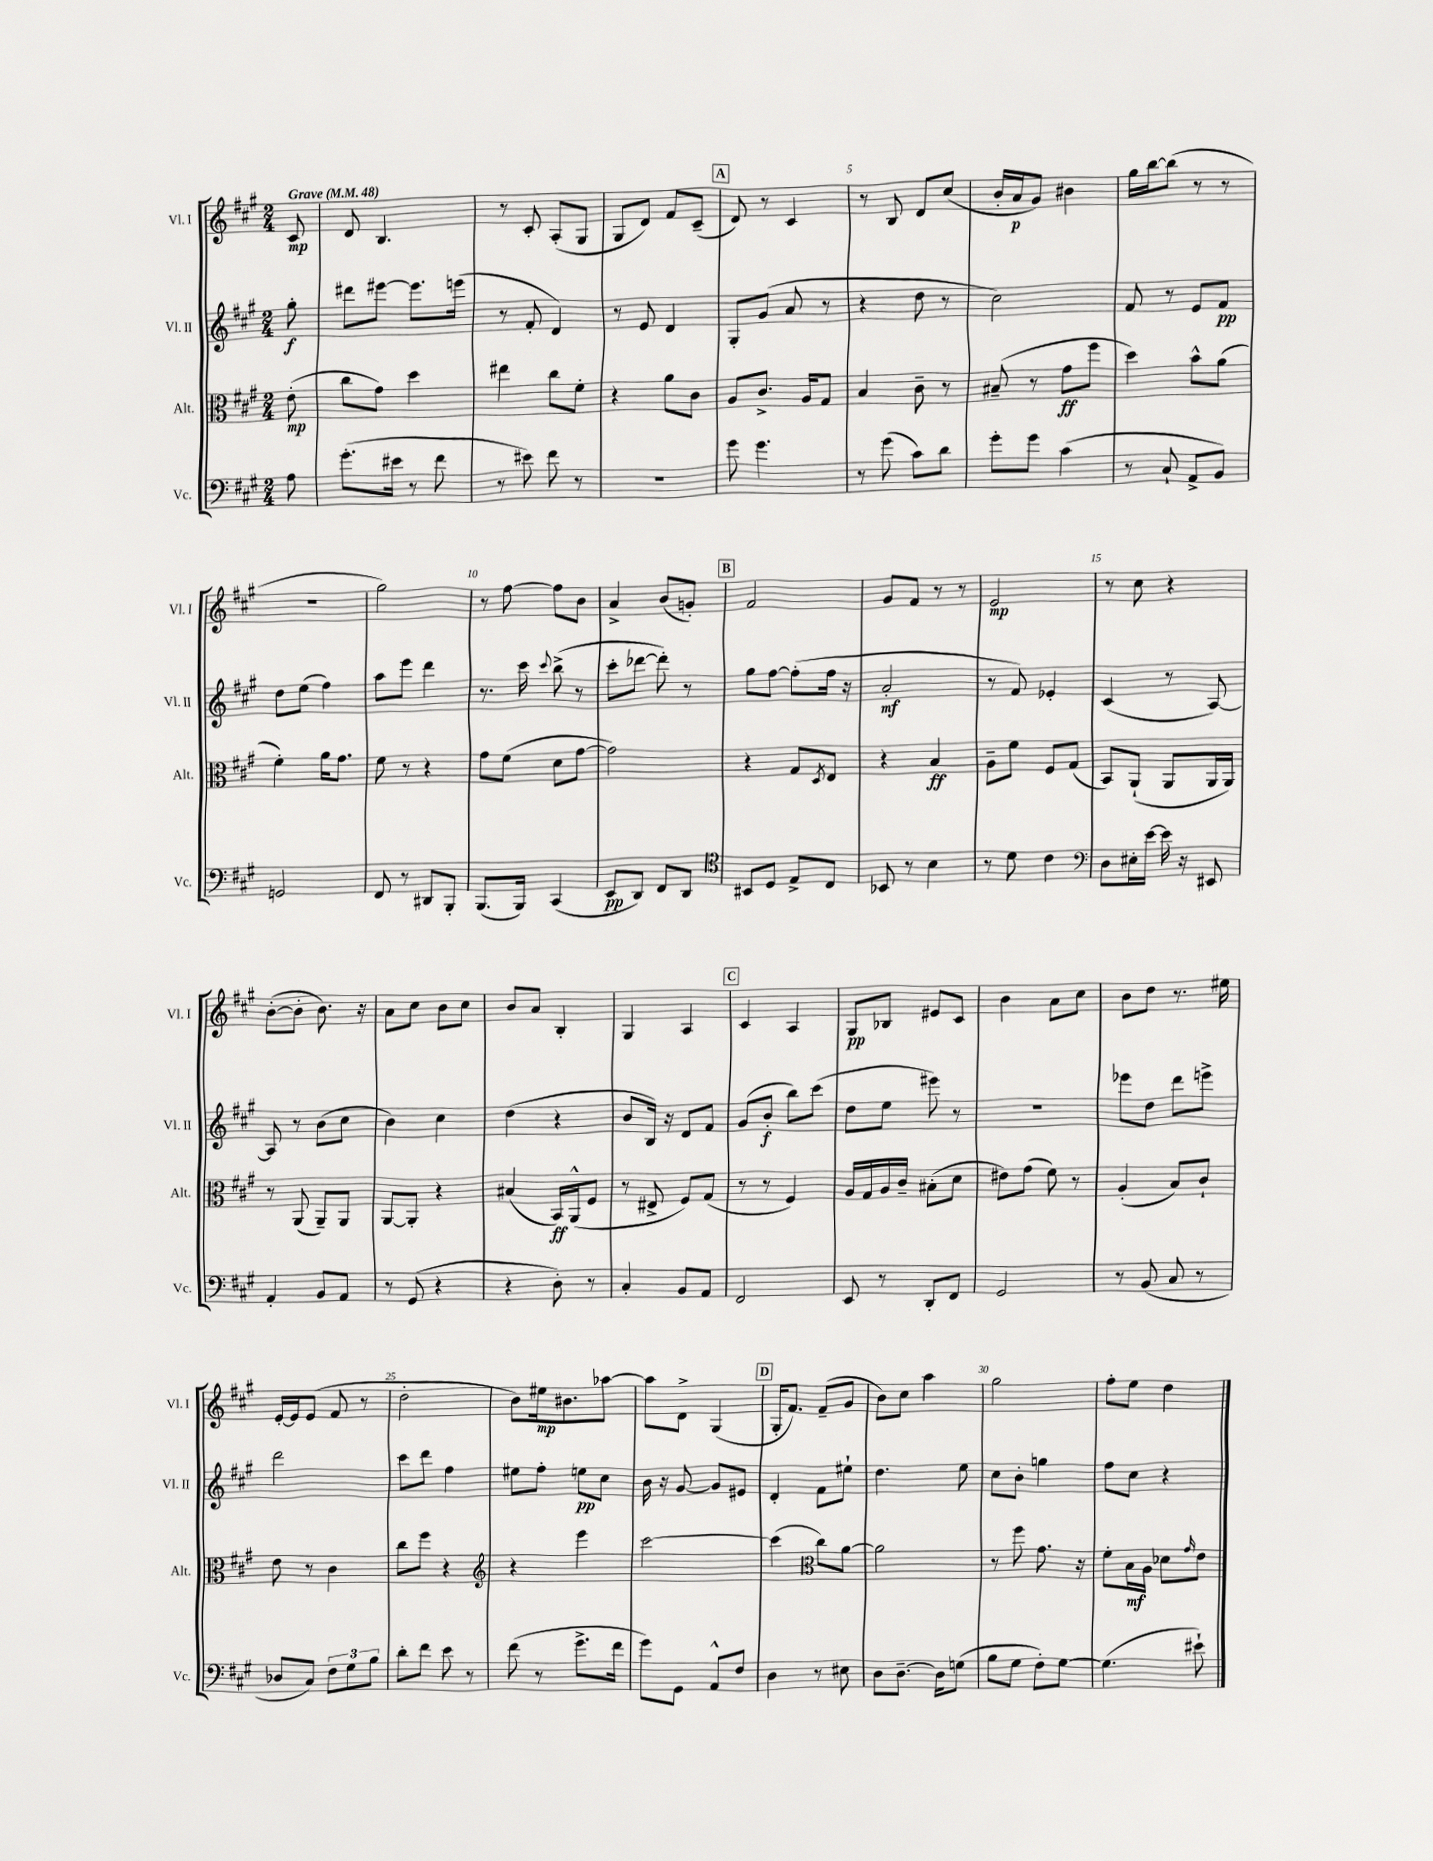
<<
\new StaffGroup <<
\new Staff = "s0" \with { instrumentName = "Vl. I" shortInstrumentName = "Vl. I" } {
    \clef treble \key a \major \numericTimeSignature \time 2/4 \partial 8 \tempo "Grave" 4 = 48
    cis'8\mp |
    d'8 b4. |
    r8 cis'8-. a8-.( gis8 |
    gis8 d'8) fis'8 cis'8--( |
    \mark \markup { \box "A" } d'8) r8 cis'4 |
    r8 b8 d'8 cis''8( |
    b'16-. a'16\p gis'8) bis'4 |
    gis''16 b''16~ b''8( r8 r8 |
    R2 |
    gis''2) |
    r8 fis''8~ fis''8 b'8 |
    a'4-> b'8( g'8-.) |
    \mark \markup { \box "B" } fis'2 |
    gis'8 fis'8 r8 r8 |
    e'2\mp |
    r8 cis''8 r4 |
    b'8~-.( b'8-. b'8.) r16 |
    a'8 cis''8 b'8 cis''8 |
    b'8 a'8 b4-. |
    gis4 a4 |
    \mark \markup { \box "C" } cis'4 a4 |
    gis8\pp bes8 eis'8 cis'8 |
    b'4 a'8 cis''8 |
    b'8 d''8 r8. eis''16 |
    e'16~-. e'16 e'8( fis'8 r8 |
    d''2-. |
    b'8) eis''16\mp bis'8. aes''8~ |
    aes''8 d'8-> gis4( |
    \mark \markup { \box "D" } gis16-. fis'8.) fis'8--( gis'8 |
    b'8) cis''8 a''4 |
    gis''2 |
    fis''8-. e''8 d''4 \bar "|." |
}
\new Staff = "s1" \with { instrumentName = "Vl. II" shortInstrumentName = "Vl. II" } {
    \clef treble \key a \major \numericTimeSignature \time 2/4 \partial 8
    gis''8-.\f |
    dis'''8 eis'''8~ eis'''8. e'''16( |
    r8 fis'8-. d'4) |
    r8 e'8 d'4 |
    \mark \markup { \box "A" } gis8-. gis'8( a'8 r8 |
    r4 d''8 r8 |
    cis''2) |
    fis'8 r8 e'8 fis'8\pp |
    d''8 e''8( fis''4) |
    a''8 e'''8 d'''4 |
    r8. cis'''16 \appoggiatura { cis'''8 } b''8->( r8 |
    cis'''8-. des'''8~ des'''8-.) r8 |
    \mark \markup { \box "B" } gis''8 fis''8~ fis''8-.( fis''16 r16 |
    a'2-.\mf |
    r8 fis'8) ees'4-. |
    cis'4( r8 a8~) |
    a8 r8 b'8( cis''8 |
    b'4) cis''4 |
    d''4( r4 |
    b'8 b16) r16 d'8 fis'8 |
    \mark \markup { \box "C" } gis'8( b'8-.\f b''8) cis'''8( |
    d''8 e''8 eis'''8) r8 |
    R2 |
    ees'''8 d''8 d'''8 e'''8-> |
    d'''2 |
    cis'''8 d'''8 fis''4 |
    eis''8 fis''8-. e''8\pp cis''8 |
    b'16 r16 gis'8~ gis'8 eis'8 |
    \mark \markup { \box "D" } d'4-. fis'8 eis''8-! |
    d''4. e''8 |
    cis''8 b'8-. g''4 |
    fis''8 cis''8 r4 \bar "|." |
}
\new Staff = "s2" \with { instrumentName = "Alt." shortInstrumentName = "Alt." } {
    \clef alto \key a \major \numericTimeSignature \time 2/4 \partial 8
    e'8-.\mp( |
    cis''8 gis'8) d''4 |
    eis''4 cis''8 fis'8-. |
    r4 a'8 cis'8 |
    \mark \markup { \box "A" } a8 cis'8.-> a16 gis8 |
    b4 cis'8-- r8 |
    bis8--( r8 gis'8\ff fis''8 |
    d''4) b'8-^ a'8( |
    fis'4-.) a'16 gis'8. |
    fis'8 r8 r4 |
    gis'8 fis'8( d'8 gis'8~ |
    gis'2) |
    \mark \markup { \box "B" } r4 gis8 \acciaccatura { d8 } e8 |
    r4 b4\ff |
    a8-- fis'8 fis8 gis8( |
    b,8) a,8-!( a,8 a,16 a,16) |
    r8 a,8( a,8--) a,8 |
    a,8~ a,8-. r4 |
    bis4( b,16\ff) a,16-^( fis8 |
    r8 eis8-> fis8) gis8( |
    \mark \markup { \box "C" } r8 r8 fis4) |
    a16 gis16 a16 cis'16-- bis8-.( d'8 |
    eis'8) gis'8( fis'8) r8 |
    a4-.( b8) cis'8-! |
    e'8 r8 cis'4 |
    cis''8 fis''8 r4 |
    \clef treble r4 e'''4 |
    cis'''2~ |
    \mark \markup { \box "D" } cis'''4( \clef alto cis''8) a'8~ |
    a'2 |
    r8 fis''8 gis'8. r16 |
    fis'8-. b16\mf a16 des'8 \grace { gis'16 } e'8 \bar "|." |
}
\new Staff = "s3" \with { instrumentName = "Vc." shortInstrumentName = "Vc." } {
    \clef bass \key a \major \numericTimeSignature \time 2/4 \partial 8
    a8 |
    gis'8.-.( eis'16 r8 fis'8 |
    r8 eis'8) fis'8 r8 |
    r2 |
    \mark \markup { \box "A" } gis'8 gis'4. |
    r8 gis'8( cis'8) d'8 |
    gis'8-. gis'8 cis'4( |
    r8 cis8-! a,8-> b,8) |
    g,2 |
    fis,8 r8 dis,8 b,,8-. |
    b,,8.( b,,16) cis,4( |
    e,8\pp d,8) fis,8 d,8 |
    \mark \markup { \box "B" } \clef tenor bis,8 d8 e8-> cis8 |
    bes,8 r8 b4 |
    r8 d'8 cis'4 |
    \clef bass d8 eis16-. e'16~ e'16 r16 eis,8 |
    a,4-. b,8 a,8 |
    r8 gis,8( r4 |
    r4 d8-.) r8 |
    cis4-. b,8 a,8 |
    \mark \markup { \box "C" } fis,2 |
    e,8 r8 d,8-. fis,8 |
    gis,2 |
    r8 b,8( cis8 r8 |
    des8 cis8) \tuplet 3/2 { fis8 gis8 b8 } |
    d'8-. fis'8 e'8 r8 |
    fis'8( r8 gis'8.-> fis'16 |
    gis'8) gis,8 a,8-^ fis8 |
    \mark \markup { \box "D" } d4 r8 eis8 |
    d8 d8.~-- d16 g8( |
    b8 gis8 fis8-.) gis8~ |
    gis4.( eis'8-!) \bar "|." |
}
>>
>>
\layout { \context { \Score \override BarNumber.break-visibility = ##(#f #t #t) barNumberVisibility = #(every-nth-bar-number-visible 5) } }
